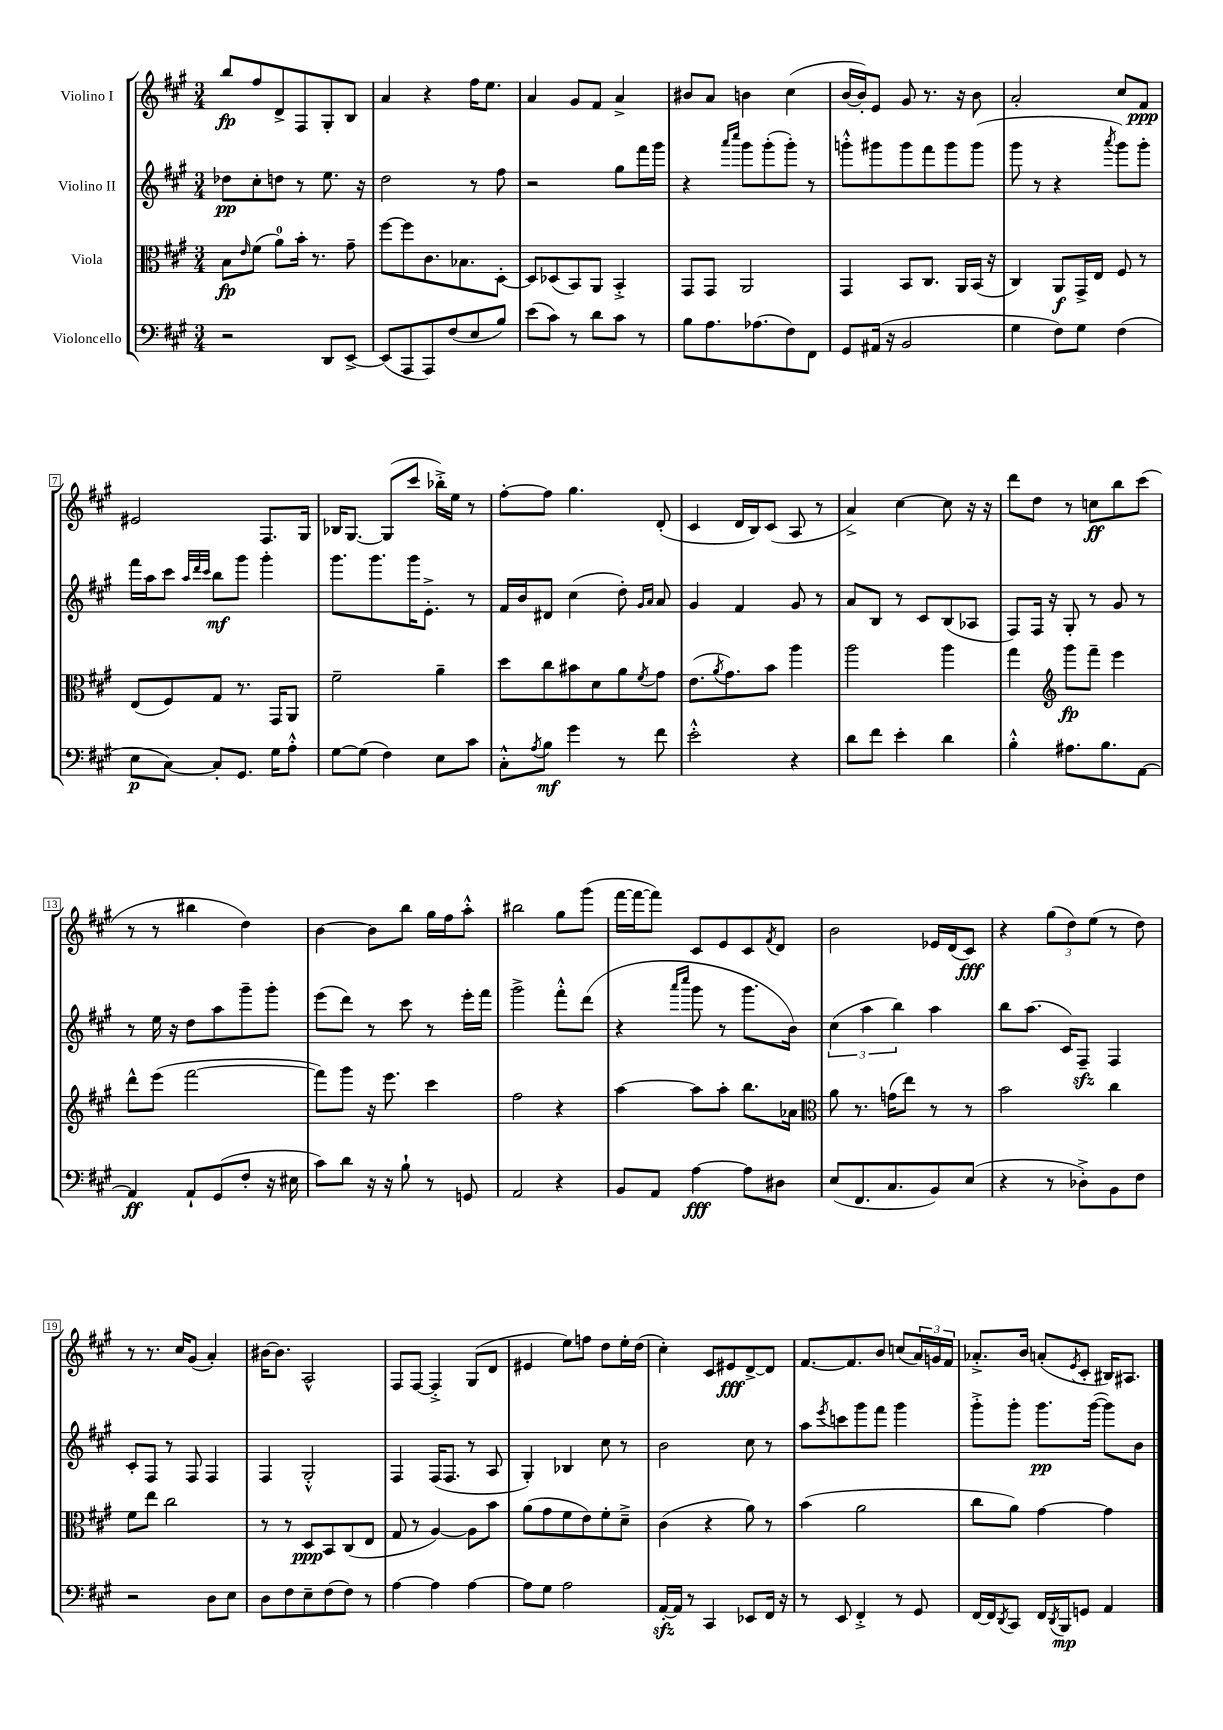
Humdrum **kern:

**kern	**dynam	**kern	**dynam	**kern	**dynam	**kern	**dynam
*part4	*part4	*part3	*part3	*part2	*part2	*part1	*part1
*staff4	*staff4	*staff3	*staff3	*staff2	*staff2	*staff1	*staff1
*I"Violoncello	*	*I"Viola	*	*I"Violino II	*	*I"Violino I	*
*clefF4	*	*clefC3	*	*clefG2	*	*clefG2	*
*k[f#c#g#]	*	*k[f#c#g#]	*	*k[f#c#g#]	*	*k[f#c#g#]	*
*M3/4	*	*M3/4	*	*M3/4	*	*M3/4	*
=1	=1	=1	=1	=1	=1	=1	=1
2r	.	8B\L	fp	8dd-X\L	pp	8bb/L	fp
.	.	16qqe/	.	.	.	.	.
.	.	(8f#\J	.	8cc#'\	.	8ff#/	.
.	.	8a\L)	.	8ddn\J	.	8d^/	.
.	.	16b'\Jk	.	8r	.	8F#/	.
.	.	8.r	.	.	.	.	.
8DD/L	.	.	.	8.ee\	.	8G#'/	.
[8EE^/J	.	8g#~\	.	.	.	8B/J	.
.	.	.	.	16r	.	.	.
=2	=2	=2	=2	=2	=2	=2	=2
(8EE/L]	.	[8ff#\L	.	2dd\	.	4a/	.
8AAA/	.	8ff#\]	.	.	.	.	.
8AAA/)	.	8.c#\	.	.	.	4r	.
(8F#/	.	.	.	.	.	.	.
.	.	8.B-X\	.	.	.	.	.
8E/	.	.	.	8r	.	16ff#\KL	.
.	.	.	.	.	.	8.ee\J	.
8B/J)	.	[8D'\J	.	8ff#\	.	.	.
=3	=3	=3	=3	=3	=3	=3	=3
(8e\L	.	8D/L]	.	2r	.	4a/	.
8c#\J)	.	(8D-X/	.	.	.	.	.
8r	.	8BB/)	.	.	.	8g#/L	.
8d\L	.	8AA/J	.	.	.	8f#/J	.
8c#\J	.	4BB'^/	.	8gg#\L	.	4a^/	.
8r	.	.	.	16fff#\L	.	.	.
.	.	.	.	16ggg#\JJ	.	.	.
=4	=4	=4	=4	=4	=4	=4	=4
8B\L	.	8GG#/L	.	4r	.	8b#X/L	.
8.A\	.	8GG#/J	.	.	.	8a/J	.
.	.	.	.	16qqaaa/LL	.	.	.
.	.	.	.	16qqcccc#/JJ	.	.	.
.	.	2AA/	.	8ggg#\L	.	4bn\	.
(8.A-X\	.	.	.	.	.	.	.
.	.	.	.	(8ggg#'\	.	.	.
8F#\)	.	.	.	8ggg#'\J)	.	(4cc#\	.
8FF#\J	.	.	.	8r	.	.	.
=5	=5	=5	=5	=5	=5	=5	=5
8GG#/L	.	4GG#/	.	8gggn'^^\L	.	[16b/LL	.
.	.	.	.	.	.	16b'/J])	.
(16AA#X/Jk	.	.	.	8ggg#X\	.	8e/J	.
16r	.	.	.	.	.	.	.
2BB/	.	8BB/L	.	8ggg#\	.	8g#/	.
.	.	8.C#/J	.	8fff#\	.	8.r	.
.	.	.	.	8ggg#\	.	.	.
.	.	16AA/LL	.	.	.	16r	.
.	.	(16BB/JJ	.	(8ggg#\J	.	8b\	.
.	.	16r	.	.	.	.	.
=6	=6	=6	=6	=6	=6	=6	=6
4G#\	.	4C#/)	.	8ggg#\	.	2a'/	.
.	.	.	.	8r	.	.	.
8F#\L)	.	8AA/L	f	4r	.	.	.
8G#\J	.	16GG#^/L	.	.	.	.	.
.	.	16E/JJ	.	.	.	.	.
.	.	.	.	8qaaa/	.	.	.
(4F#\	.	8F#/	.	8ggg#\L)	.	8cc#/L	.
.	.	8r	.	8ggg#'\J	.	8f#/J	ppp
!!LO:LB:g=z
=7	=7	=7	=7	=7	=7	=7	=7
8E\L	p	(8E/L	.	16fff#\LL	.	2e#X/	.
.	.	.	.	16aa\J	.	.	.
[8C#\J)	.	8F#/)	.	8ccc#\J	.	.	.
.	.	.	.	32qqaa/LLL	.	.	.
.	.	.	.	32qqddd/	.	.	.
.	.	.	.	32qqccc#/JJJ	.	.	.
8C#'/L]	.	8G#/J	.	8bb\L	mf	.	.
8.GG#/J	.	8.r	.	8ggg#\J	.	.	.
.	.	.	.	4ggg#'\	.	8.F#/L	.
16G#\KL	.	16GG#/KL	.	.	.	.	.
8A'^^\J	.	8AA/J	.	.	.	.	.
.	.	.	.	.	.	16G#/Jk	.
=8	=8	=8	=8	=8	=8	=8	=8
[8G#\L	.	2f#~\	.	8.ggg#\L	.	16B-X/KL	.
.	.	.	.	.	.	[8.G#/J	.
(8G#\J]	.	.	.	.	.	.	.
.	.	.	.	8.ggg#\	.	.	.
4F#\)	.	.	.	.	.	(8G#/L]	.
.	.	.	.	16ggg#\K	.	8ccc#/J	.
.	.	.	.	8.e'^\J	.	.	.
8E\L	.	4a~\	.	.	.	16bb-X'^\LL)	.
.	.	.	.	.	.	16ee\JJ	.
8c#\J	.	.	.	8r	.	8r	.
=9	=9	=9	=9	=9	=9	=9	=9
8C#'^^\L	.	8dd\L	.	16f#/LL	.	[8ff#'\L	.
.	.	.	.	16b/J	.	.	.
8qA/	.	.	.	.	.	.	.
8B\J	mf	8cc#\	.	8d#X/J	.	8ff#\J]	.
4g#\	.	8b#X\	.	(4cc#\	.	4.gg#\	.
.	.	8d\	.	.	.	.	.
8r	.	8a\	.	8dd'\)	.	.	.
.	.	.	.	16qqg#/LL	.	.	.
.	.	8qf#/	.	16qqa/JJ	.	.	.
8f#\	.	8g#\J	.	8a/	.	(8d'/	.
=10	=10	=10	=10	=10	=10	=10	=10
2e'^^\	.	(8.e\L	.	4g#/	.	4c#/	.
.	.	8qa/	.	.	.	.	.
.	.	8.g#\)	.	.	.	.	.
.	.	.	.	4f#/	.	16d/LL	.
.	.	.	.	.	.	16B/J)	.
.	.	8b\J	.	.	.	(8c#/J	.
4r	.	4aa\	.	8g#/	.	8A/	.
.	.	.	.	8r	.	8r	.
=11	=11	=11	=11	=11	=11	=11	=11
8d\L	.	2aa\	.	8a/L	.	4a^/)	.
8f#\J	.	.	.	8B/J	.	.	.
4e'\	.	.	.	8r	.	[4cc#\	.
.	.	.	.	8c#/L	.	.	.
4d\	.	4aa\	.	(8B/	.	8cc#\]	.
.	.	.	.	8A-X/J	.	16r	.
.	.	.	.	.	.	16r	.
=12	=12	=12	=12	=12	=12	=12	=12
4B'^^\	.	4gg#\	.	8F#/L)	.	8ddd\L	.
.	.	.	.	16F#/Jk	.	8dd\J	.
.	.	.	.	16r	.	.	.
*	*	*clefG2	*	*	*	*	*
8.A#X\L	.	8ggg#\L	fp	8G#'/	.	8r	.
.	.	8fff#~\J	.	8r	.	8ccn\L	ff
8.B\	.	.	.	.	.	.	.
.	.	4eee\	.	8g#/	.	8bb\	.
[8AA\J	.	.	.	8r	.	(8ccc#\J	.
!!LO:LB:g=z
=13	=13	=13	=13	=13	=13	=13	=13
4AA/]	ff	8ddd^^\L	.	8r	.	8r	.
.	.	(8eee\J	.	16ee\	.	8r	.
.	.	.	.	16r	.	.	.
8AA`/L	.	[2fff#\	.	8dd\L	.	4bb#X\	.
(8GG#/	.	.	.	8aa\	.	.	.
8F#'/J	.	.	.	8ggg#~\	.	4dd\)	.
16r	.	.	.	8ggg#'\J	.	.	.
16E#X\	.	.	.	.	.	.	.
=14	=14	=14	=14	=14	=14	=14	=14
8c#\L)	.	8fff#\L])	.	(8eee\L	.	[4b\	.
8d\J	.	8ggg#\J	.	8ddd\J)	.	.	.
16r	.	16r	.	8r	.	8b\L]	.
16r	.	8.eee\	.	.	.	.	.
8B`\	.	.	.	8ccc#\	.	8bb\J	.
8r	.	4ccc#\	.	8r	.	16gg#\LL	.
.	.	.	.	.	.	16ff#\J	.
8GGn/	.	.	.	16eee'\LL	.	8aa'^^\J	.
.	.	.	.	16fff#\JJ	.	.	.
=15	=15	=15	=15	=15	=15	=15	=15
2AA/	.	2ff#\	.	2ggg#^\	.	2bb#X\	.
4r	.	4r	.	8fff#'^^\L	.	8gg#\L	.
.	.	.	.	(8ddd\J	.	(8ggg#\J	.
=16	=16	=16	=16	=16	=16	=16	=16
8BB/L	.	[4aa\	.	4r	.	[16fff#\LL	.
.	.	.	.	.	.	16fff#\J_	.
8AA/J	.	.	.	.	.	8fff#\J])	.
.	.	.	.	16qqaaa/LL	.	.	.
.	.	.	.	16qqcccc#/JJ	.	.	.
[4A\	fff	8aa\L]	.	8ggg#\	.	8c#/L	.
.	.	8aa'\J	.	8r	.	8e/	.
8A\L]	.	8.bb\L	.	8.ggg#\L	.	8c#/	.
.	.	.	.	.	.	8qf#/	.
8D#X\J	.	.	.	.	.	8d/J	.
.	.	16a-X\Jk	.	16b\Jk)	.	.	.
=17	=17	=17	=17	=17	=17	=17	=17
*	*	*clefC3	*	*	*	*	*
(8E/L	.	8a\	.	(6cc#\	.	2b\	.
8.FF#/	.	8.r	.	.	.	.	.
.	.	.	.	6aa\	.	.	.
8.C#/	.	(16gn\KL	.	.	.	.	.
.	.	.	.	6bb\)	.	.	.
.	.	8ee\J)	.	.	.	.	.
8BB/)	.	8r	.	4aa\	.	16e-X/LL	.
.	.	.	.	.	.	(16d/J	.
(8E/J	.	8r	.	.	.	8c#/J)	fff
=18	=18	=18	=18	=18	=18	=18	=18
4r	.	2b\	.	8bb\L	.	4r	.
.	.	.	.	(8.aa\J	.	.	.
8r	.	.	.	.	.	(12gg#\L	.
.	.	.	.	16c#/KL)	.	.	.
.	.	.	.	.	.	12dd\)	.
8D-X'^\L)	.	.	.	8F#zz~/J	.	.	.
.	.	.	.	.	.	(12ee\J	.
8BB\	.	4cc#\	.	4F#/	.	8r	.
8F#\J	.	.	.	.	.	8dd\)	.
!!LO:LB:g=z
=19	=19	=19	=19	=19	=19	=19	=19
2r	.	8f#\L	.	8c#'/L	.	8r	.
.	.	8ee\J	.	8F#/J	.	8.r	.
.	.	2cc#\	.	8r	.	.	.
.	.	.	.	.	.	16cc#/KL	.
.	.	.	.	8F#/	.	(8g#/J	.
8D\L	.	.	.	4F#/	.	4a'/)	.
8E\J	.	.	.	.	.	.	.
=20	=20	=20	=20	=20	=20	=20	=20
8D\L	.	8r	.	4F#/	.	[16b#X\KL	.
.	.	.	.	.	.	8.b#\J]	.
8F#\	.	8r	.	.	.	.	.
8E~\	.	8D/L	ppp	2G#'^^/	.	2A^^/	.
(8F#\	.	8BB/	.	.	.	.	.
8F#\J)	.	(8C#/	.	.	.	.	.
8r	.	8E/J	.	.	.	.	.
=21	=21	=21	=21	=21	=21	=21	=21
[4A\	.	8G#/	.	4F#/	.	8F#/L	.
.	.	8r	.	.	.	[8F#/J	.
4A\]	.	[4A/)	.	(16F#/KL	.	4F#'^/]	.
.	.	.	.	8.F#/J	.	.	.
[4A\	.	8A\L]	.	8r	.	(8G#/L	.
.	.	8b\J	.	8A/	.	8d/J	.
=22	=22	=22	=22	=22	=22	=22	=22
8A\L]	.	(8a\L	.	4G#'/)	.	4e#X/	.
8G#\J	.	8g#\	.	.	.	.	.
2A\	.	8f#\	.	4B-X/	.	8ee\L)	.
.	.	8e\)	.	.	.	8ffn\J	.
.	.	8f#'\	.	8cc#\	.	8dd\L	.
.	.	8d~^\J	.	8r	.	16ee'\L	.
.	.	.	.	.	.	(16dd\JJ	.
=23	=23	=23	=23	=23	=23	=23	=23
[16AAzz'/LL	.	(4c#\	.	2b\	.	4cc#'\)	.
16AA/JJ]	.	.	.	.	.	.	.
8r	.	.	.	.	.	.	.
4CC#/	.	4r	.	.	.	8c#/L	.
.	.	.	.	.	.	8e#X/	fff
8EE-X/L	.	8a\)	.	8cc#\	.	[8d^/	.
16FF#/Jk	.	8r	.	8r	.	8d/J]	.
16r	.	.	.	.	.	.	.
=24	=24	=24	=24	=24	=24	=24	=24
8r	.	(4b\	.	8aa\L	.	[8.f#/L	.
.	.	.	.	8qeee/	.	.	.
8EE/	.	.	.	8cccn\	.	.	.
.	.	.	.	.	.	8.f#/]	.
4FF#'^/	.	2a\	.	8ggg#\	.	.	.
.	.	.	.	8fff#\J	.	8b/J	.
8r	.	.	.	4ggg#\	.	(8ccn/L	.
8GG#/	.	.	.	.	.	24a/L)	.
.	.	.	.	.	.	24gn/	.
.	.	.	.	.	.	24f#/JJ	.
=25	=25	=25	=25	=25	=25	=25	=25
[16FF#/LL	.	8cc#\L	.	8ggg#'^\L	.	8.a-X'^/L	.
16FF#/J]	.	.	.	.	.	.	.
8qDD/	.	.	.	.	.	.	.
8CC#/J	.	8a\J)	.	8ggg#'\J	.	.	.
.	.	.	.	.	.	16b/Jk	.
16FF#/LL	.	[4g#\	.	8.ggg#\L	pp	(8an'/L	.
8qDD/	.	.	.	.	.	.	.
16BBB/J	mp	.	.	.	.	.	.
.	.	.	.	.	.	8qe/	.
8GGn/J	.	.	.	.	.	8c#'/J	.
.	.	.	.	([16ggg#\Jk	.	.	.
4AA/	.	4g#\]	.	8ggg#\L])	.	16B#X/KL)	.
.	.	.	.	.	.	8.A#X/J	.
.	.	.	.	8b\J	.	.	.
==	==	==	==	==	==	==	==
*-	*-	*-	*-	*-	*-	*-	*-
